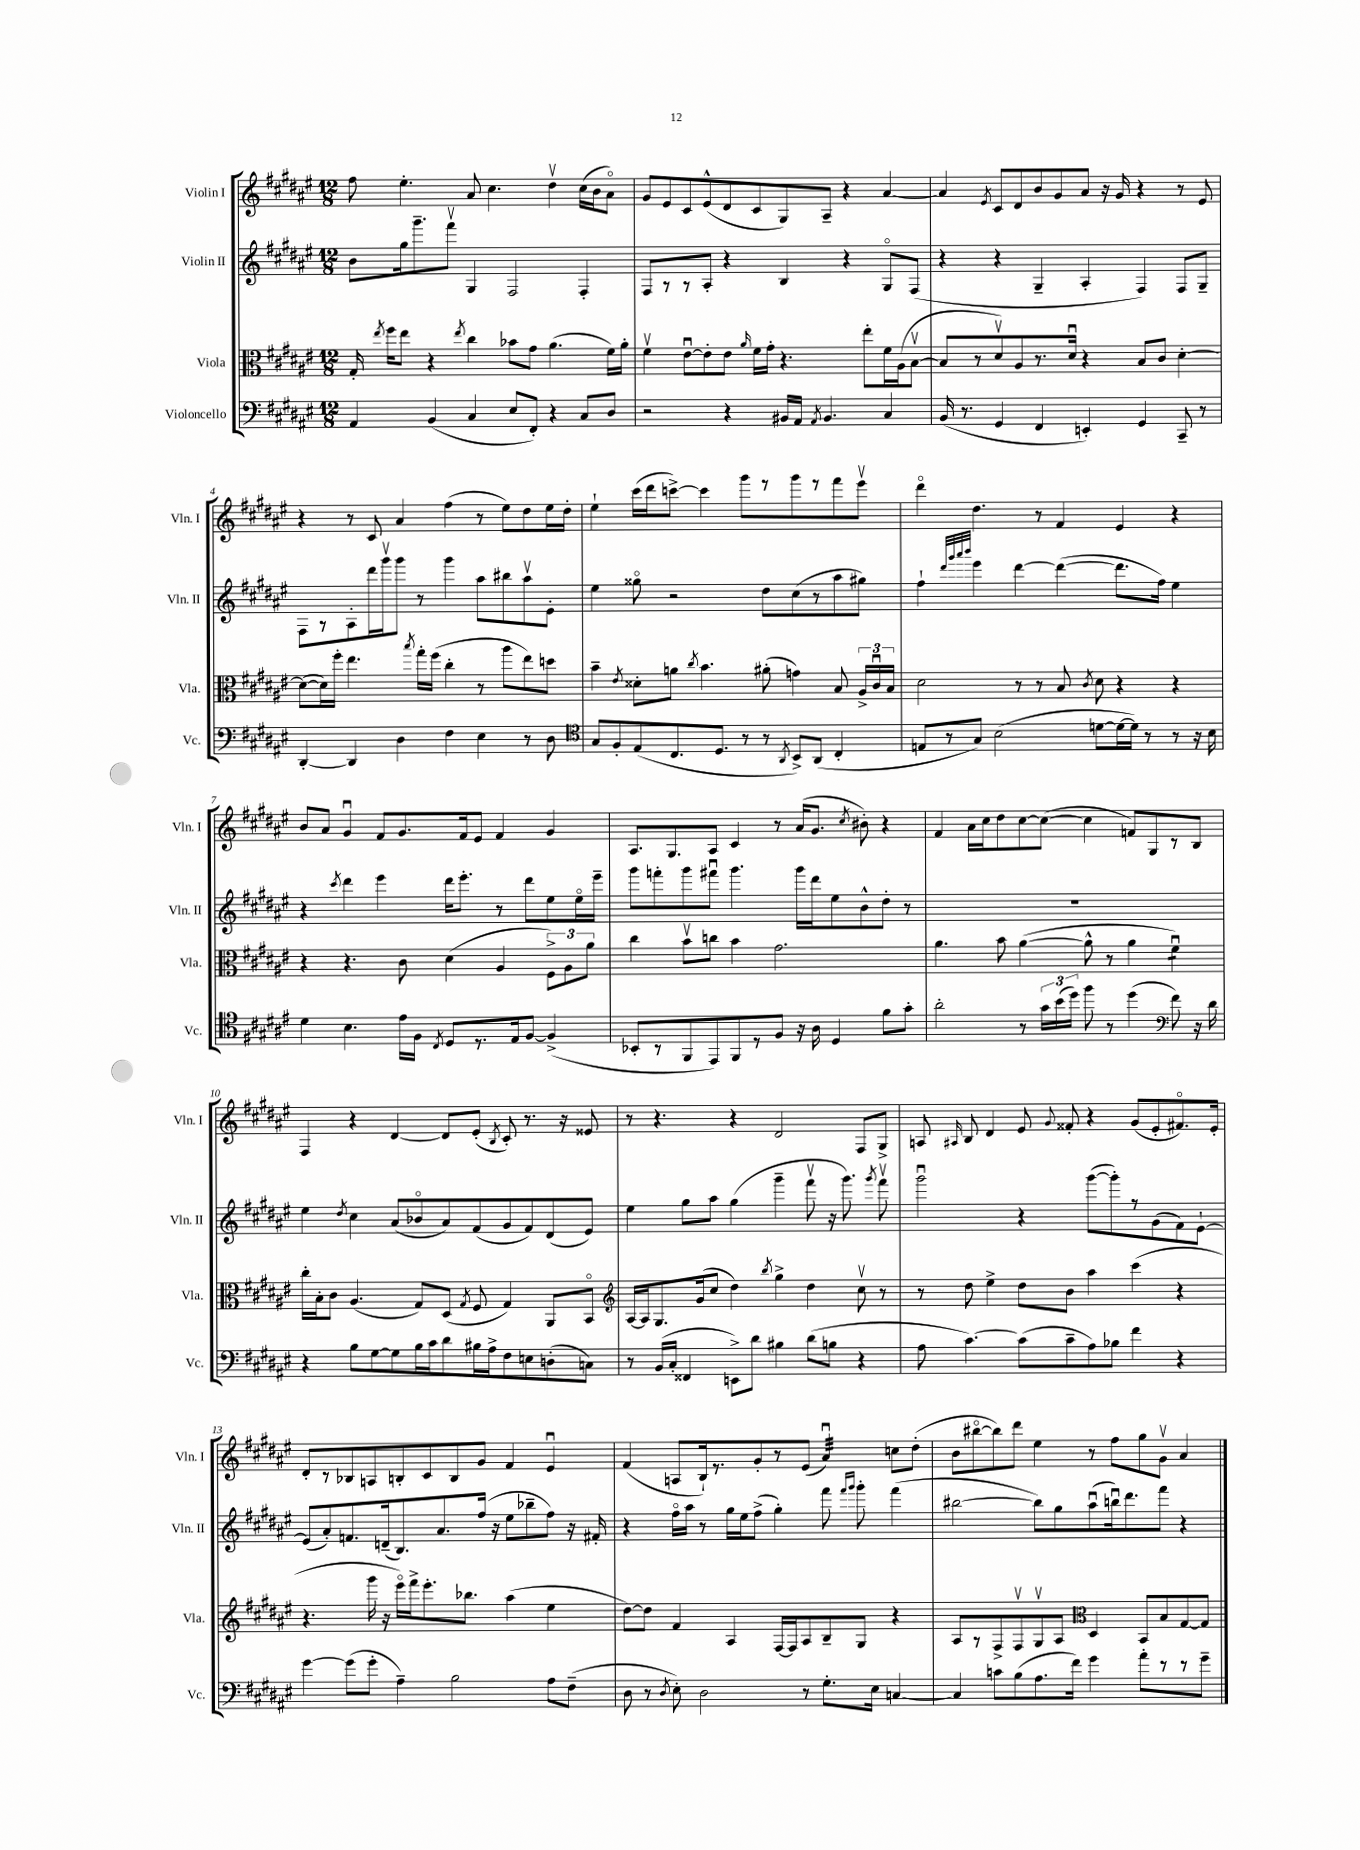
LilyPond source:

<<
\new StaffGroup <<
\new Staff = "s0" \with { instrumentName = "Violin I" shortInstrumentName = "Vln. I" } {
    \clef treble \key fis \major \numericTimeSignature \time 12/8
    \autoBeamOff fis''8 eis''4.-. ais'8 cis''4. dis''4\upbow cis''16[( b'16 ais'8]\flageolet) |
    gis'8[ eis'8 cis'8 eis'8-^( dis'8 cis'8 gis8) ais8]-- r4 ais'4~ |
    ais'4 \acciaccatura { eis'8 } cis'8[ dis'8 b'8 gis'8 ais'8] r16 gis'16 r4 r8 eis'8 |
    r4 r8 cis'8 ais'4 fis''4( r8 eis''8[) dis''8 eis''16 dis''16]-. |
    eis''4-! cis'''16[( dis'''16 c'''8]~->) c'''4 gis'''8[ r8 gis'''8 r8 fis'''8 eis'''8]\upbow |
    dis'''4\flageolet dis''4. r8 fis'4 eis'4 r4 |
    b'8[ ais'8] gis'4\downbow fis'8[ gis'8. fis'16 eis'8] fis'4 gis'4 |
    ais8.[ gis8. ais8] cis'4 r8 ais'16[( gis'8.] \acciaccatura { cis''8 } bis'8-.) r4 |
    fis'4 ais'16[ cis''16 dis''8 cis''8~ cis''8]~( cis''4 f'8[) gis8 r8 b8] |
    fis4 r4 dis'4~ dis'8[ eis'8]-.( \acciaccatura { b8 } cis'8-.) r8. r16 eisis'8 |
    r8 r4. r4 dis'2 fis8[ gis8]-> |
    a8 \grace { ais16 } b8 dis'4 eis'8 \appoggiatura { gis'8 } fisis'8-. r4 gis'8[( eis'8-. fis'8.\flageolet) eis'16]-. |
    dis'8[-. r8 bes8 a8 b8-. cis'8 b8 gis'8] fis'4 eis'4\downbow |
    fis'4( a8[ b16-!) r8. gis'8-. r8 eis'8]( ais'4:32\downbow) c''8[ dis''8]-.( |
    b'8[ bis''8~\flageolet bis''8) dis'''8] eis''4 r8 fis''8[ gis''8 gis'8]\upbow ais'4 \bar "|." |
}
\new Staff = "s1" \with { instrumentName = "Violin II" shortInstrumentName = "Vln. II" } {
    \clef treble \key fis \major \numericTimeSignature \time 12/8
    \autoBeamOff b'8[ gis''16 gis'''8.-- fis'''8]\upbow gis4 fis2 fis4-. |
    fis8[ r8 r8 ais8]-. r4 b4 r4 gis8[\flageolet fis8]( |
    r4 r4 gis4-- ais4-. fis4) fis8[ gis8]-- |
    fis8[ r8 ais8-. dis'''16 gis'''16\upbow gis'''8] r8 gis'''4 ais''8[ bis''8 ais''8\upbow eis'8]-. |
    eis''4 gisis''8\flageolet r2 dis''8[ cis''8( r8 ais''8 gis''8]) |
    fis''4-! \grace { dis'''32[ gis'''32 ais'''32 b'''32] } eis'''4 dis'''4~ dis'''4~( dis'''8.[ fis''16]) eis''4 |
    r4 \acciaccatura { cis'''8 } dis'''4 eis'''4 dis'''16[ eis'''8.]-. r8 dis'''8[ eis''8 eis''16\flageolet eis'''16]-- |
    gis'''8[ f'''8-. gis'''8 fis'''8]\downbow gis'''4. gis'''16[ dis'''16 eis''8 b'8-^ dis''8]-. r8 |
    R1. |
    eis''4 \acciaccatura { dis''8 } cis''4 ais'8[( bes'8\flageolet ais'8) fis'8( gis'8 fis'8) dis'8( eis'8]) |
    eis''4 gis''8[ ais''8] gis''4( gis'''4-- fis'''8\upbow r16 gis'''8.) \acciaccatura { gis'''8 } fis'''8\upbow |
    gis'''2\downbow r4 gis'''8[~( gis'''8-.) r8 gis'8( fis'8) eis'8]~-! |
    eis'8[( ais'8-.) f'8. d'16--( b8.) ais'8. fis''16]( r16 eis''8[ bes''8-- fis''8]) r16 fis'16-. |
    r4 fis''16[\flageolet ais''16] r8 gis''16[ eis''16 fis''8]->( gis''4-.) fis'''8 \grace { fis'''16[ gis'''16] } gis'''8-. fis'''4( |
    bis''2~ bis''8[) gis''8 ais''8\downbow( b''16\downbow) dis'''8. fis'''8] r4 \bar "|." |
}
\new Staff = "s2" \with { instrumentName = "Viola" shortInstrumentName = "Vla." } {
    \clef alto \key fis \major \numericTimeSignature \time 12/8
    \autoBeamOff gis16-. \acciaccatura { eis''8 } fis''16[ eis''8] r4 \acciaccatura { eis''8 } cis''4 bes'8[ gis'8] ais'4.( fis'16[) ais'16]-. |
    fis'4\upbow eis'8[~\downbow eis'8-. eis'8] \grace { ais'16 } fis'16[ gis'16]-. r4. eis''8[-. fis'16 ais16( b8]~\upbow |
    b8[ r8 dis'8\upbow) ais8 r8. dis'16]\downbow r4 b8[ cis'8] dis'4~-. |
    dis'8[~( dis'16) fis''16]-. eis''4. \acciaccatura { b''8 } gis''16[-. fis''16]( cis''4-. r8 ais''8[ eis''8) d''8] |
    b'4-- \acciaccatura { eis'8 } disis'8[-. a'8] \acciaccatura { cis''8 } b'4. ais'8-.( g'4) b8 \tuplet 3/2 { ais16[-> cis'16\downbow b16] } |
    dis'2 r8 r8 b8 \acciaccatura { cis'8 } dis'8 r4 r4 |
    r4 r4. cis'8 dis'4( ais4 \tuplet 3/2 { fis8[->) ais8 ais'8] } |
    cis''4 b'8[\upbow c''8] b'4 gis'2. |
    ais'4. b'8 ais'4~( ais'8-^ r8 ais'4 fis'4:8\downbow) |
    cis''16[-. b16-. cis'8] ais4.( gis8[) dis8]( \acciaccatura { gis8 } fis8 gis4) ais,8[ b,8]\flageolet |
    \clef treble ais16[~ ais16 gis8. gis'16( cis''8] dis''4) \acciaccatura { b''8 } gis''4-> dis''4 cis''8\upbow r8 |
    r8 dis''8 eis''4-> dis''8[ b'8] ais''4 cis'''4( r4 |
    r4. gis'''16 r16 eis'''16[\flageolet) fis'''16-> eis'''8.-. bes''8.] ais''4( eis''4 |
    dis''8[~) dis''8] fis'4 ais4 fis16[~ fis16 ais8 b8-- gis8] r4 |
    ais8[ r8 fis8-> fis8\upbow gis8\upbow ais8] \clef alto dis4 b,8[ b8 gis8~ gis8] \bar "|." |
}
\new Staff = "s3" \with { instrumentName = "Violoncello" shortInstrumentName = "Vc." } {
    \clef bass \key fis \major \numericTimeSignature \time 12/8
    \autoBeamOff ais,4 b,4( cis4 eis8[ fis,8]-.) r4 cis8[ dis8] |
    r2 r4 bis,16[ ais,16] \acciaccatura { ais,8 } bis,4. cis4 |
    b,16( r8. gis,4 fis,4 e,4-.) gis,4 cis,8-- r8 |
    dis,4~-. dis,4 dis4 fis4 eis4 r8 dis8 |
    \clef tenor gis8[ fis8-. eis8( cis8. dis8.] r8 r8 \acciaccatura { ais,8 } b,8[->) ais,8]( cis4-. |
    e8[ r8 gis8]) b2( d'8[~ d'16~ d'16]) r8 r8 r16 b16 |
    dis'4 b4. eis'16[ fis16] \acciaccatura { cis8 } dis8[ r8. eis16 fis8]~ fis4->( |
    bes,8[-. r8 fis,8 eis,8) fis,8 r8 fis8] r16 ais16 dis4 fis'8[ gis'8]-. |
    ais'2-. r8 \tuplet 3/2 { gis'16[ b'16( dis''16]) } fis''8 r8 dis''4( \clef bass fis'8) r16 dis'16 |
    r4 b8[ gis8~ gis8 b16 cis'16 dis'8 bis16 ais16-> fis8 e8 d8-.( c8]) |
    r8 b,16[( cis16]-. fisis,4 e,8[->) dis'8] bis4 dis'8[( b8] r4 |
    ais8 cis'4.~) cis'8[( cis'8-- ais8) bes8] fis'4 r4 |
    gis'4~ gis'8[( gis'8]-. ais4--) b2 ais8[ fis8]--( |
    dis8 r8 \acciaccatura { dis8 } eis8-.) dis2 r8 gis8.[-. eis16] c4~ |
    c4 c'8[ b8( ais8. fis'16]) gis'4 ais'8[-. r8 r8 gis'8]-- \bar "|." |
}
>>
>>
